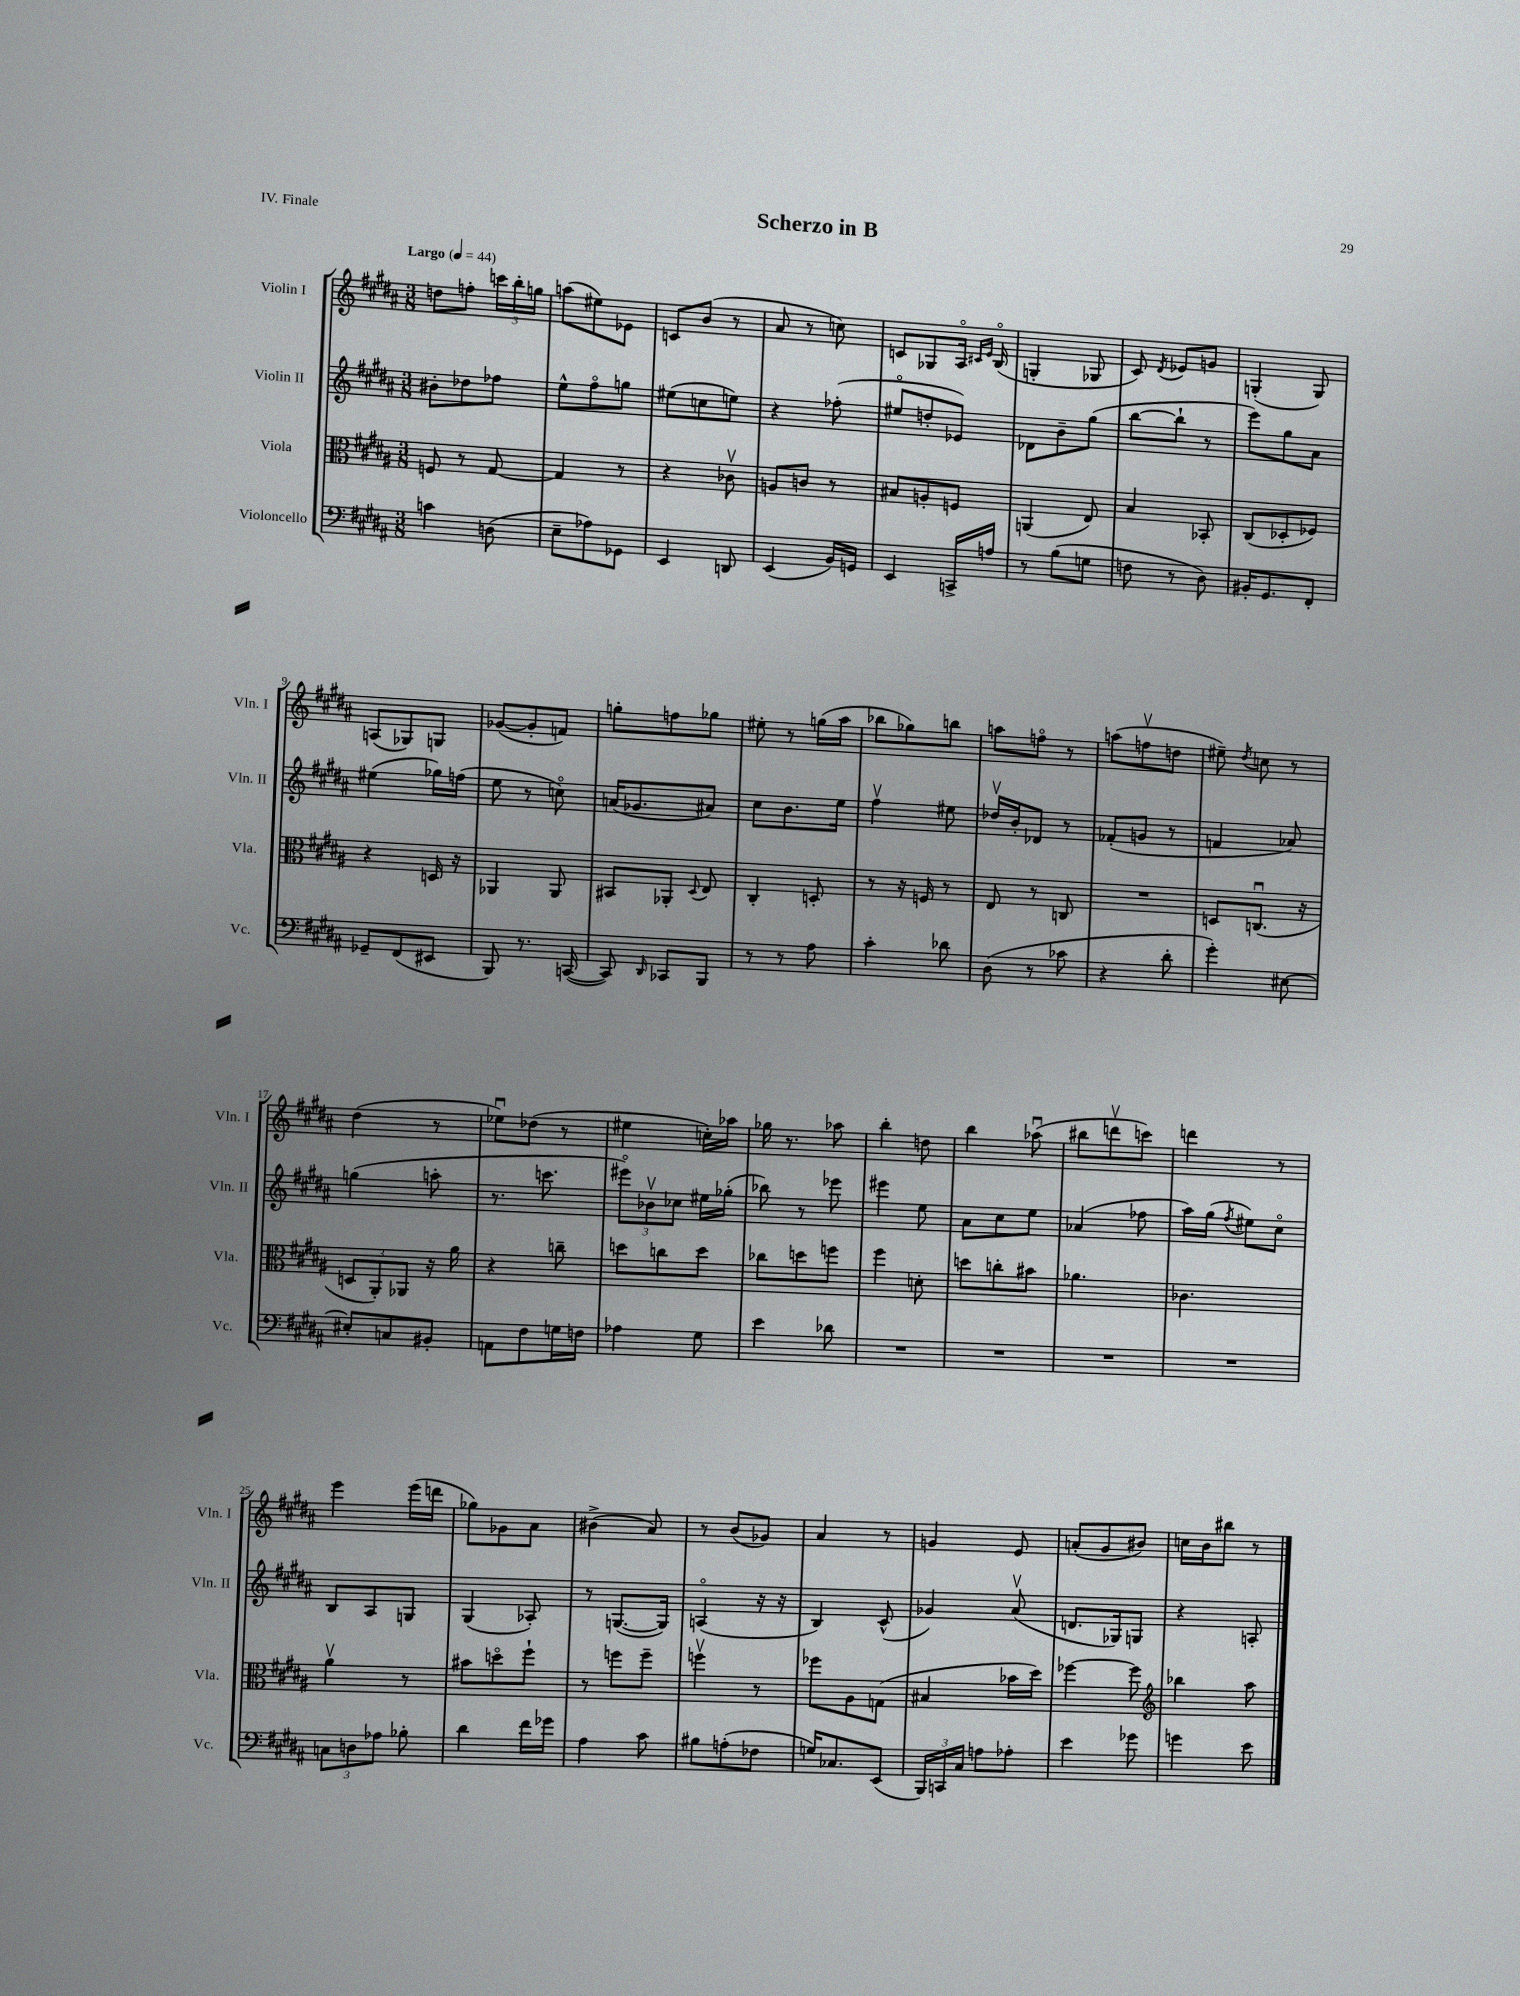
\header { title = "Scherzo in B" piece = "IV. Finale" }
<<
\new StaffGroup <<
\new Staff = "s0" \with { instrumentName = "Violin I" shortInstrumentName = "Vln. I" } {
    \clef treble \key b \major \numericTimeSignature \time 3/8 \tempo "Largo" 4 = 44
    \autoBeamOff d''8[ f''8]-. \tuplet 3/2 { c'''16[ b''16-. g''16] } |
    a''8[( eis''8) ees'8] |
    c'8[ b'8]( r8 |
    ais'8 r8 c''8) |
    c'8[ ges8 ais16]\flageolet \grace { cis'16[ e'16] } b16\flageolet( |
    g4-. ges8 |
    cis'8) \acciaccatura { dis'8 } ees'8[ g'8] |
    g4-.( g8) |
    a8[( ges8) g8] |
    ges'8[~( ges'8-. f'8]) |
    g''8[-. f''8 ges''8] |
    eis''8-. r8 g''16[( ais''16] |
    bes''8[ ges''8) b''8] |
    a''8[ f''8]\flageolet r8 |
    a''8[( f''8\upbow d''8] |
    eis''8--) \acciaccatura { dis''8 } c''8 r8 |
    dis''4( r8 |
    ees''8[\downbow) des''8]( r8 |
    eis''4 c''16[-.) aes''16] |
    ges''16 r8. aes''8 |
    b''4-. d''8 |
    b''4 aes''8\downbow( |
    bis''8[ d'''8\upbow c'''8]) |
    d'''4 r8 |
    e'''4 e'''16[( d'''16] |
    ges''8[) ges'8 ais'8] |
    bis'4->( ais'8) |
    r8 b'8[( ges'8]) |
    ais'4 r8 |
    g'4 e'8 |
    a'8[-.( gis'8 bis'8]) |
    c''16[ b'16 bis''8] r8 \bar "|." |
}
\new Staff = "s1" \with { instrumentName = "Violin II" shortInstrumentName = "Vln. II" } {
    \clef treble \key b \major \numericTimeSignature \time 3/8
    \autoBeamOff bis'8[-. des''8 fes''8] |
    e''8[-^ fis''8\flageolet g''8] |
    eis''8[( c''8 e''8]) |
    r4 fes''8-.( |
    eis''8[\flageolet d''8-. ees'8]) |
    des'8[ b'8-- gis''8]( |
    b''8[~ b''8]-! r8 |
    e'''8[) gis''8 ais'8] |
    eis''4( ges''16[) f''16]( |
    e''8 r8 c''8\flageolet) |
    a'16[( ges'8. ais'8]) |
    cis''8[ b'8. e''16] |
    fis''4\upbow eis''8 |
    des''16[\upbow b'16-. des'8] r8 |
    fes'8[-.( g'8] r8 |
    f'4 aes'8) |
    g''4( a''8-. |
    r8. c'''8. |
    \tuplet 3/2 { eis'''8[\flageolet) bes'8\upbow ces''8] } eis''16[ ges''16]-.( |
    bes''8) r8 ees'''8 |
    eis'''4 e''8 |
    ais'8[ cis''8 e''8] |
    aes'4( fes''8 |
    ais''16[) gis''16]( \acciaccatura { fis''8 } eis''8[) cis''8]\flageolet |
    b8[ ais8 g8] |
    gis4( aes8-.) |
    r8 g8.[~( g16]) |
    a4\flageolet( r16 r16 |
    b4) cis'8-^( |
    ges'4) ais'8\upbow( |
    d'8.[ ges16) g8] |
    r4 a8-. \bar "|." |
}
\new Staff = "s2" \with { instrumentName = "Viola" shortInstrumentName = "Vla." } {
    \clef alto \key b \major \numericTimeSignature \time 3/8
    \autoBeamOff f8 r8 gis8~ |
    gis4 r8 |
    r4 ces'8\upbow |
    a8[ c'8] r8 |
    bis8[ a8-. f8] |
    a,4( e8) |
    b4 bes,8-. |
    cis8[( des8-. fes8]) |
    r4 d16 r16 |
    aes,4 aes,8 |
    bis,8[ aes,8]-. \appoggiatura { dis8 } e8 |
    cis4-. d8-. |
    r8 r16 f16 r8 |
    e8 r8 c8 |
    R4. |
    d8[ c8.]\downbow( r16 |
    \tuplet 3/2 { d8[ ais,8-.) aes,8] } r16 ais'16 |
    r4 c''8-- |
    d''8[ c''8 d''8] |
    ces''8[ d''8 f''8] |
    fis''4 d'8-. |
    d''8[ c''8-. bis'8] |
    aes'4. |
    ces'4. |
    ais'4\upbow r8 |
    bis'8[ d''8\flageolet fis''8]-! |
    r8 f''8[ f''8]-- |
    f''4\upbow r8 |
    fes''8[ ais8 g8]( |
    bis4 bes'16[ dis''16]) |
    fes''4~ fes''8 |
    \clef treble bes''4 ais''8 \bar "|." |
}
\new Staff = "s3" \with { instrumentName = "Violoncello" shortInstrumentName = "Vc." } {
    \clef bass \key b \major \numericTimeSignature \time 3/8
    \autoBeamOff c'4 d8( |
    e8[-- aes8) ges,8] |
    e,4 d,8 |
    e,4( b,16[) g,16] |
    e,4 c,16[-> a16] |
    r8 b8[( g8] |
    f8 r8 dis8) |
    bis,16[-. gis,8. fis,8]-. |
    ges,8[-- fis,8( eis,8] |
    b,,8) r8. c,16~( |
    c,8) \grace { dis,16 } ces,8[ b,,8] |
    r8 r8 ais8 |
    cis'4-. des'8 |
    dis8( r8 ces'8 |
    r4 dis'8-. |
    gis'4-.) eis8~ |
    eis8[-. c8 bis,8]-. |
    a,8[ fis8 g16 f16] |
    aes4 gis8 |
    e'4 des'8 |
    R4. |
    R4. |
    R4. |
    R4. |
    \tuplet 3/2 { c8[ d8 aes8] } bes8-. |
    dis'4 fis'16[ ges'16] |
    ais4 cis'8 |
    bis8[ a8-.( fes8] |
    g16[) ces8. e,8]( |
    \tuplet 3/2 { b,,16[) c,16 cis16] } a8[ aes8]-. |
    e'4 ges'8 |
    g'4 e'8 \bar "|." |
}
>>
>>
